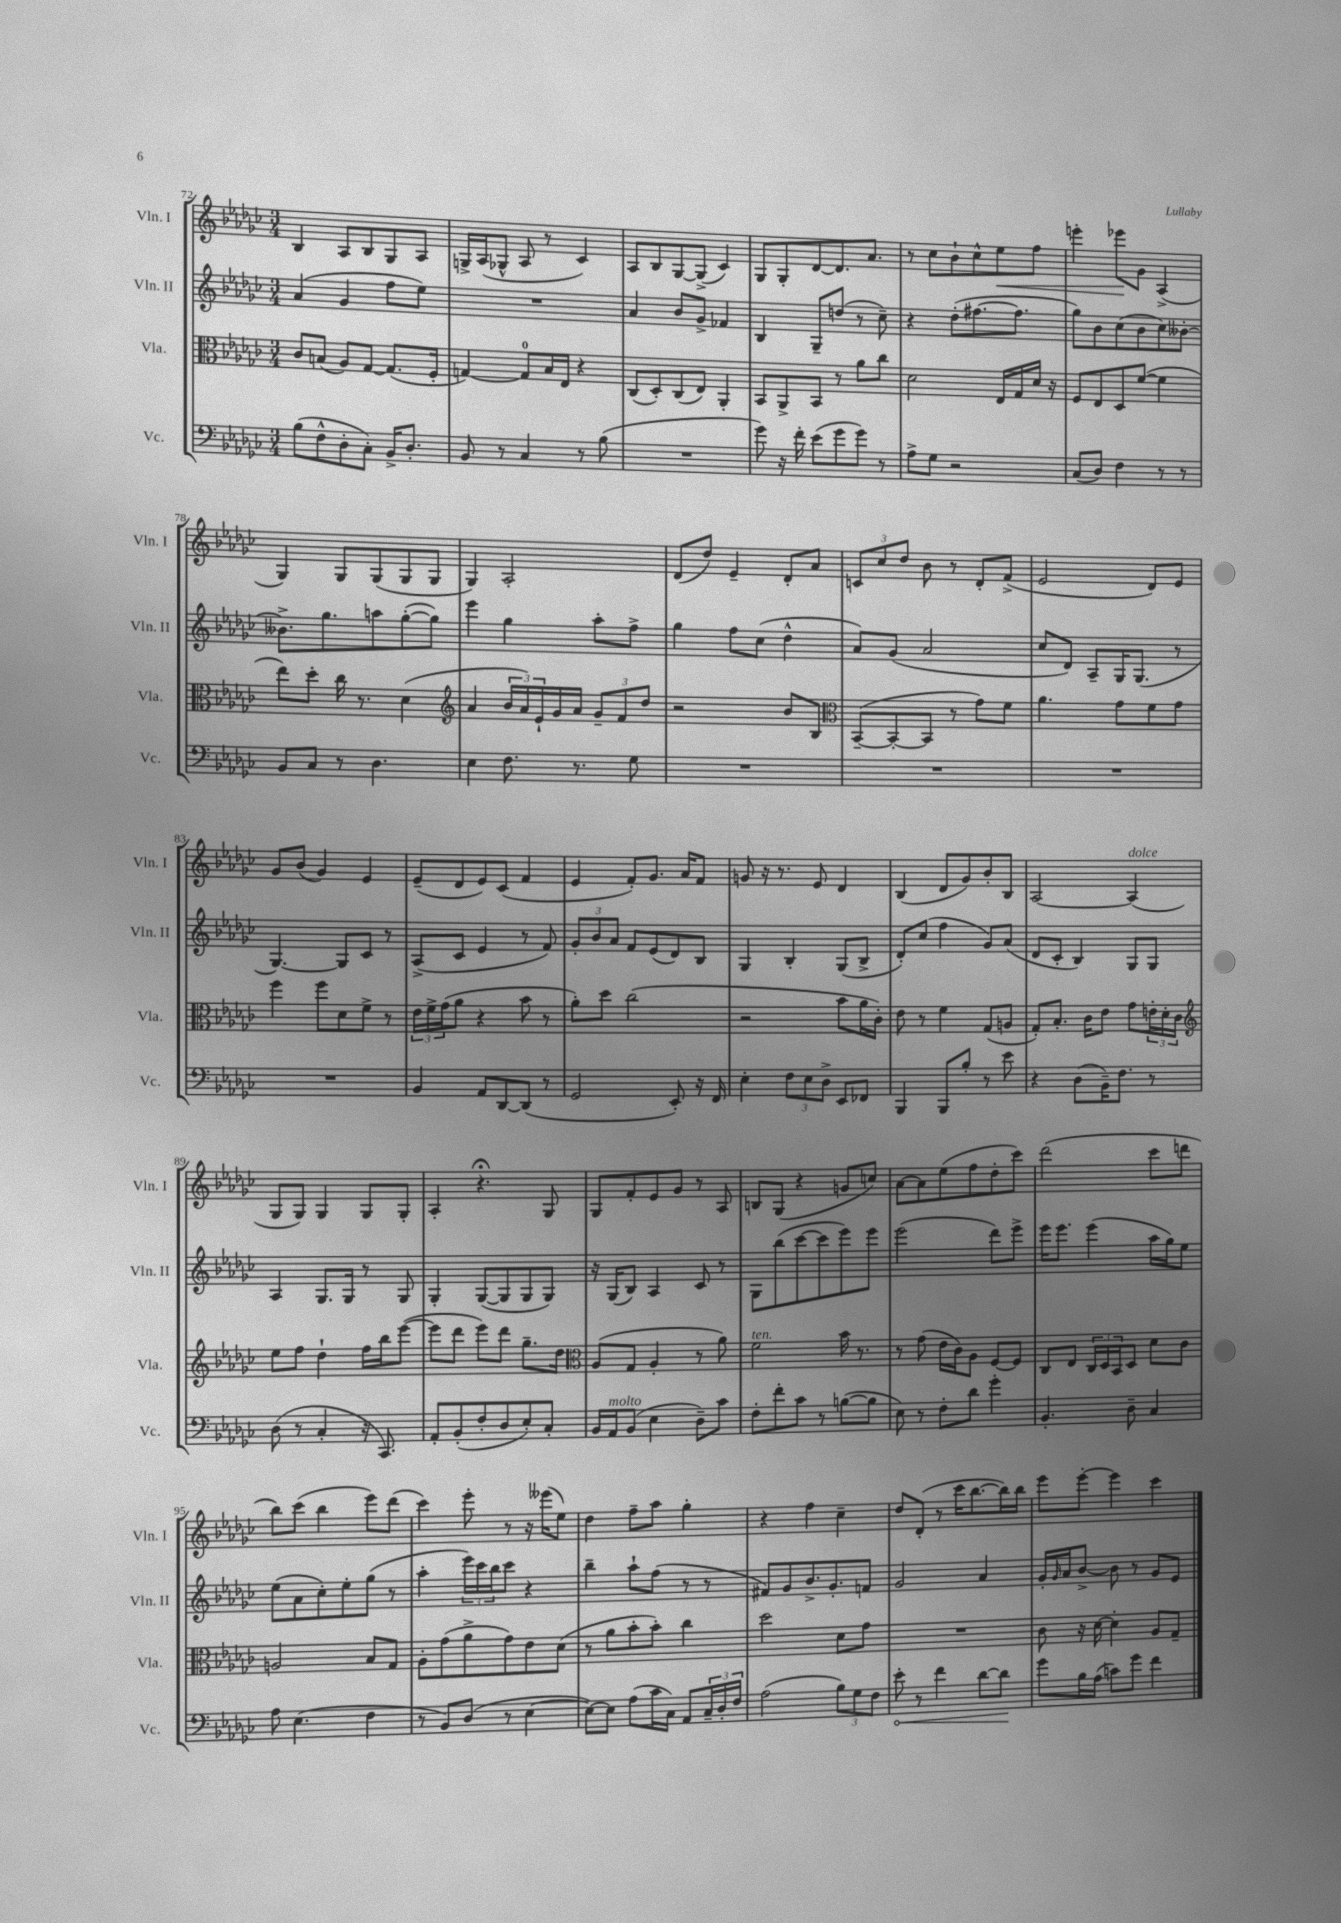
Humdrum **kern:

**kern	**dynam	**kern	**kern	**kern	**dynam
*part4	*part4	*part3	*part2	*part1	*part1
*staff4	*staff4	*staff3	*staff2	*staff1	*staff1
*I"Vc.	*	*I"Vla.	*I"Vln. II	*I"Vln. I	*
*I'Vc.	*	*I'Vla.	*I'Vln. II	*I'Vln. I	*
*clefF4	*	*clefC3	*clefG2	*clefG2	*
*k[b-e-a-d-g-c-]	*	*k[b-e-a-d-g-c-]	*k[b-e-a-d-g-c-]	*k[b-e-a-d-g-c-]	*
*M3/4	*	*M3/4	*M3/4	*M3/4	*
=72	=72	=72	=72	=72	=72
(8B-\L	.	8c-/L	(4a-/	4B-/	.
8F^^\	.	(8Bn/J	.	.	.
8D-'\	.	8A-/L)	4g-/	8A-/L	.
8C-'\J)	.	[8G-/J	.	8B-/	.
16BB-^/KL	.	(8.G-/L]	8ff\L	8G-/	.
8.D-'/J	.	.	.	.	.
.	.	.	8ee-\J)	8A-/J	.
.	.	16F'/Jk	.	.	.
=73	=73	=73	=73	=73	=73
8BB-/	.	[4Gn/)	2.r	16Gn^/LL	.
.	.	.	.	(16A-/J	.
8r	.	.	.	8G-X^^/J	.
4C-/	.	8G/L]	.	8A-/	.
.	.	16B-/L	.	8r	.
.	.	16E-/JJ	.	.	.
8r	.	4r	.	4c-/)	.
(8B-\	.	.	.	.	.
=74	=74	=74	=74	=74	=74
2.r	.	(8C-/L	4a-/	8A-/L	.
.	.	8D-'/)	.	8B-/	.
.	.	(8C-/	8b-/L	[8G-/	.
.	.	8E-/J)	8g-^/J	(8G-^/J]	.
.	.	4AA-'/	4f-X/	4c-/)	.
=75	=75	=75	=75	=75	=75
8g-\)	.	8BB-/L	4B-/	8G-/L	.
16r	.	8AA-^/	.	8G-'/	.
16f'\	.	.	.	.	.
(8e-\L	.	8BB-/J	8G-~/L	[8d-/	.
8g-\	.	8r	(8ddn/J	8.d-/]	.
8g-\J)	.	8a-\L	8r	.	.
.	.	.	.	8.a-/J	.
8r	.	8cc-\J	8cc-~\)	.	.
=76	=76	=76	=76	=76	=76
8A-^\L	.	2d-\	4r	8r	.
8G-\J	.	.	.	8cc-\L	.
2r	.	.	(8dd-'\L	8b-`\	.
.	.	.	[8.ff#X\	8cc-^^\	.
!	!	!	!	!	!LO:HP:b
.	.	16E-/LL	.	8ee-\	<
.	.	16G-/	8.ff#\J]	.	.
.	.	16d-/JJ	.	8ff\J	.
.	.	16r	.	.	.
=77	=77	=77	=77	=77	=77
(8C-/L	.	8F/L	8gg-\L)	4eeen'\	.
8D-/J)	.	8E-/	8b-\	.	.
4F\	.	8D-/	(8cc-\	8eee-X\L	.
.	.	([8f/J	8b-\	8g-\J	[
8r	.	4f\]	8cc-\)	(4A-^/	.
8r	.	.	[8b--X'\J	.	.
!!LO:LB:g=z
=78	=78	=78	=78	=78	=78
8BB-/L	.	8ee-\L)	8.b--X^\L]	4G-/)	.
8C-/J	.	8dd-'\J	.	.	.
.	.	.	8.gg-\	.	.
8r	.	16cc-\	.	8G-/L	.
.	.	8.r	.	.	.
4.D-\	.	.	8aan\	(8G-/	.
.	.	(4d-\	([8gg-'\	8G-/	.
.	.	.	8gg-\J])	8G-/J	.
=79	=79	=79	=79	=79	=79
*	*	*clefG2	*	*	*
4E-\	.	4a-/	4eee-\	4G-/)	.
8.F\	.	24b-/LL	4gg-\	2A-'/	.
.	.	24a-/)	.	.	.
.	.	24e-`/	.	.	.
.	.	16g-/	.	.	.
8.r	.	16a-/JJ	.	.	.
.	.	12g-~/L	8aa-'\L	.	.
.	.	12f/	.	.	.
8G-\	.	.	8ff^\J	.	.
.	.	12dd-/J	.	.	.
=80	=80	=80	=80	=80	=80
2.r	.	2r	4gg-\	(8d-/L	.
.	.	.	.	8dd-/J)	.
.	.	.	8ff\L	4e-~/	.
.	.	.	(8cc-\J	.	.
.	.	8b-/L	4dd-^^\	8d-'/L	.
.	.	8B-/J	.	8a-/J	.
=81	=81	=81	=81	=81	=81
*	*	*clefC3	*	*	*
2.r	.	([8BB-~/L	8a-/L)	12cn/L	.
.	.	.	.	12cc-/	.
.	.	8BB-'/_	(8g-/J	.	.
.	.	.	.	12dd-/J	.
.	.	8BB-/J]	2a-/	8b-\	.
.	.	8r	.	8r	.
.	.	8g-\L)	.	8d-'/L	.
.	.	8f\J	.	(8f^/J	.
=82	=82	=82	=82	=82	=82
2.r	.	4.a-\	8cc-/L	2e-/	.
.	.	.	8d-/J)	.	.
.	.	.	8A-~/L	.	.
.	.	8g-\L	16G-/K	.	.
.	.	.	(8.G-/J	.	.
.	.	8f\	.	8d-/L)	.
.	.	8g-\J	8r	8e-/J	.
!!LO:LB:g=z
=83	=83	=83	=83	=83	=83
2.r	.	4ff\	[4.G-/)	8g-/L	.
.	.	.	.	(8b-/J	.
.	.	8ff\L	.	4g-/)	.
.	.	8d-\	8G-/L]	.	.
.	.	8f^\J	8c-/J	4e-/	.
.	.	8r	8r	.	.
=84	=84	=84	=84	=84	=84
4BB-/	.	24e-\LL	(8A-^/L	(8e-~/L	.
.	.	24f^\	.	.	.
.	.	(24g-\J	.	.	.
.	.	8a-\J	8c-/J	8d-/	.
8AA-/L	.	4r	4e-/	8e-/)	.
[8DD-/	.	.	.	(8c-/J	.
(8DD-/J]	.	8b-\	8r	4f/	.
8r	.	8r	8f/)	.	.
=85	=85	=85	=85	=85	=85
2GG-/	.	8a-'\L)	12g-'/L	4e-/	.
.	.	.	12b-/	.	.
.	.	8dd-\J	.	.	.
.	.	.	12a-/J	.	.
.	.	(2cc-\	8f/L	8f'/L)	.
.	.	.	(8e-/	8.g-/J	.
8EE-'/)	.	.	8d-/)	.	.
.	.	.	.	16a-/KL	.
16r	.	.	8B-/J	8f/J	.
16FF/	.	.	.	.	.
=86	=86	=86	=86	=86	=86
4E-'\	.	2r	4G-/	8gn/	.
.	.	.	.	16r	.
.	.	.	.	8.r	.
12F\L	.	.	4B-'/	.	.
12E-\	.	.	.	.	.
.	.	.	.	8e-/	.
12D-^\J	.	.	.	.	.
8EE-/L	.	8b-\L	(8G-/L	4d-/	.
8FF-X/J	.	16a-\L	8B-^/J	.	.
.	.	16c-'\JJ)	.	.	.
=87	=87	=87	=87	=87	=87
4BBB-/	.	8e-\	8d-'/L)	(4B-/	.
.	.	8r	(8cc-/J	.	.
8BBB-/L	.	4f\	4ff\	8d-/L	.
8B-'/J	.	.	.	8g-/)	.
8r	.	(8G-/L	8g-/L)	8b-'/	.
8e-\	.	8An/J	(8a-/J	8B-/J	.
=88	=88	=88	=88	=88	=88
4r	.	8G-'/L)	8d-/L	[2A-/	.
.	.	8.B-'/J	8c-'/J	.	.
(8D-\L	.	.	4B-/)	.	.
.	.	16c-\KL	.	.	.
16BB-~\K)	.	8e-\J	.	.	.
8.F\J	.	.	.	.	.
!	!	!	!	!LO:TX:a:i:t=dolce	!
.	.	8g-\L	8G-/L	(4A-/]	.
8r	.	24en'\L	8G-/J	.	.
.	.	24d-'\	.	.	.
.	.	24c-\JJ	.	.	.
!!LO:LB:g=z
=89	=89	=89	=89	=89	=89
*	*	*clefG2	*	*	*
(8D-\	.	8ee-\L	4A-/	8G-/L	.
8r	.	8ff\J	.	8G-/J)	.
4C-'/	.	4dd-`\	8.G-/L	4G-/	.
.	.	.	16G-/Jk	.	.
16r	.	16ff\LL	8r	8G-/L	.
8.CC-/)	.	16bb-\J	.	.	.
.	.	([8eee-\J	8G-/	8G-'/J	.
=90	=90	=90	=90	=90	=90
8AA-'/L	.	8eee-\L]	4G-'/	4A-'/	.
(8BB-'/	.	8ddd-\J	.	.	.
8F'/	.	8eee-\L)	([8G-/L	4.r;<	.
8D-/	.	8ddd-\J	8G-/]	.	.
8E-'/)	.	8.gg-~\L	8G-/	.	.
8C-'/J	.	.	8G-/J)	8G-/	.
.	.	16dd-\Jk	.	.	.
=91	=91	=91	=91	=91	=91
*	*	*clefC3	*	*	*
16BB-/LL	.	(8A-/L	16r	8G-/L	.
!LO:TX:a:i:t=molto	!	!	!	!	!
16AA-/J	.	.	(16G-/KL	.	.
(8BB-/J	.	8G-/J	8B-/J)	8f'/	.
4E-\	.	4A-'/	4A-/	8e-/	.
.	.	.	.	8g-/J	.
8D-~\L)	.	8r	8c-/	8r	.
8c-\J	.	8a-\)	8r	8A-/	.
=92	=92	=92	=92	=92	=92
!	!	!LO:TX:a:i:t=ten.	!	!	!
8F'\L	.	2f\	8G-\L	8Bn/L	.
8f'\	.	.	(8bb-\	(8G-/J	.
8c-\J	.	.	[8ccc-\	4r	.
8r	.	.	8ccc-\]	.	.
([8Bn\L	.	16b-\	8eee-\)	8gn/L	.
.	.	8.r	.	.	.
8B\J]	.	.	8eee-\J	8ccn/J)	.
=93	=93	=93	=93	=93	=93
8E-\)	.	8r	(2eee-\	[8a-\L	.
8r	.	(8g-\	.	8a-\]	.
8F'\L	.	16e-\LL	.	(8ee-\	.
.	.	16c-\J)	.	.	.
8d-\J	.	8A-\J	.	8ff\	.
4g-'\	.	[8F/L	8ddd-\L)	8dd-'\	.
.	.	8F/J]	8eee-^\J	8ccc-\J)	.
=94	=94	=94	=94	=94	=94
4.BB-'/	.	8C-/L	16eee-\KL	(2ddd-\	.
.	.	.	8.eee-\J	.	.
.	.	8E-/J	.	.	.
.	.	24C-/LL	(4eee-\	.	.
.	.	24D-/	.	.	.
.	.	24BB-/J	.	.	.
8D-~\	.	8D-/J	.	.	.
4C-/	.	8d-\L	16aa-\LL	8ccc-\L	.
.	.	.	16gg-\J)	.	.
.	.	8c-\J	8ee-\J	8dddn\J	.
!!LO:LB:g=z
=95	=95	=95	=95	=95	=95
8A-\	.	2An/	(8ee-\L	8bb-\L)	.
(4.E-\	.	.	8a-\	(8ccc-\J	.
.	.	.	8cc-'\)	4bb-\	.
.	.	.	8ee-'\	.	.
4F\	.	8B-/L	(8gg-\J	8eee-\L)	.
.	.	8G-/J	8r	(8ddd-\J	.
=96	=96	=96	=96	=96	=96
8r	.	8A-'\L	4aa-'\	4ccc-\)	.
8BB-/L)	.	(8g-\	.	.	.
(8D-/J	.	8a-^\	24eee-\LL)	8eee-'\	.
.	.	.	24ccc-\	.	.
.	.	.	24bb-\J	.	.
8r	.	8g-\)	8ccc-\J	8r	.
[4E-\	.	8e-\	4r	16r	.
.	.	.	.	(16eee--X\KL	.
.	.	(8d-\J	.	8ee-\J)	.
=97	=97	=97	=97	=97	=97
8E-\L_)	.	8r	4bb-~\	4dd-\	.
8E-\J]	.	8a-\L	.	.	.
(8A-\L	.	8b-'\	8aa-`\L	8ff~\L	.
16c-\L	.	8b-'\J)	(8ff\J	8aa-\J	.
16C-\JJ)	.	.	.	.	.
8AA-/L	.	4cc-\	8r	4gg-'\	.
24C-~/L	.	.	8r	.	.
24D-'/	.	.	.	.	.
24F/JJ	.	.	.	.	.
=98	=98	=98	=98	=98	=98
(2A-\	.	2dd-\	8f#X/L)	4r	.
.	.	.	8g-/	.	.
.	.	.	8.b-^/	4ff\	.
.	.	.	8.g-'/	.	.
12B-\L)	.	8d-\L	.	4cc-~\	.
12G-\	.	.	.	.	.
.	.	8g-\J	8fn/J	.	.
12F\J	.	.	.	.	.
=99	=99	=99	=99	=99	=99
!	!LO:HP:b	!	!	!	!
8e-'\	<	2.r	2g-/	8dd-/L	.
8r	.	.	.	(8d-'/J	.
4f\	.	.	.	8r	.
.	.	.	.	16ccc-\KL	.
.	.	.	.	[8.bb-\	.
[8d-\L	.	.	4a-/	.	.
8d-\J]	.	.	.	16bb-\L])	.
.	.	.	.	16bb-\JJ	.
.	[	.	.	.	.
=100	=100	=100	=100	=100	=100
8g-\L	.	8c-\	16g-'/LL	8eee-\L	.
.	.	.	16qqg-/	.	.
.	.	.	16a-/J	.	.
16B-\L	.	16r	[8b-^/J	[8eee-'\J	.
(16A-\JJ	.	[16d-\	.	.	.
8cn\L)	.	4d-'\]	8b-\]	4eee-\]	.
8g-\J	.	.	8r	.	.
4f\	.	8A-/L	8g-/L	4ccc-\	.
.	.	8G-~/J	8e-/J	.	.
==	==	==	==	==	==
*-	*-	*-	*-	*-	*-
